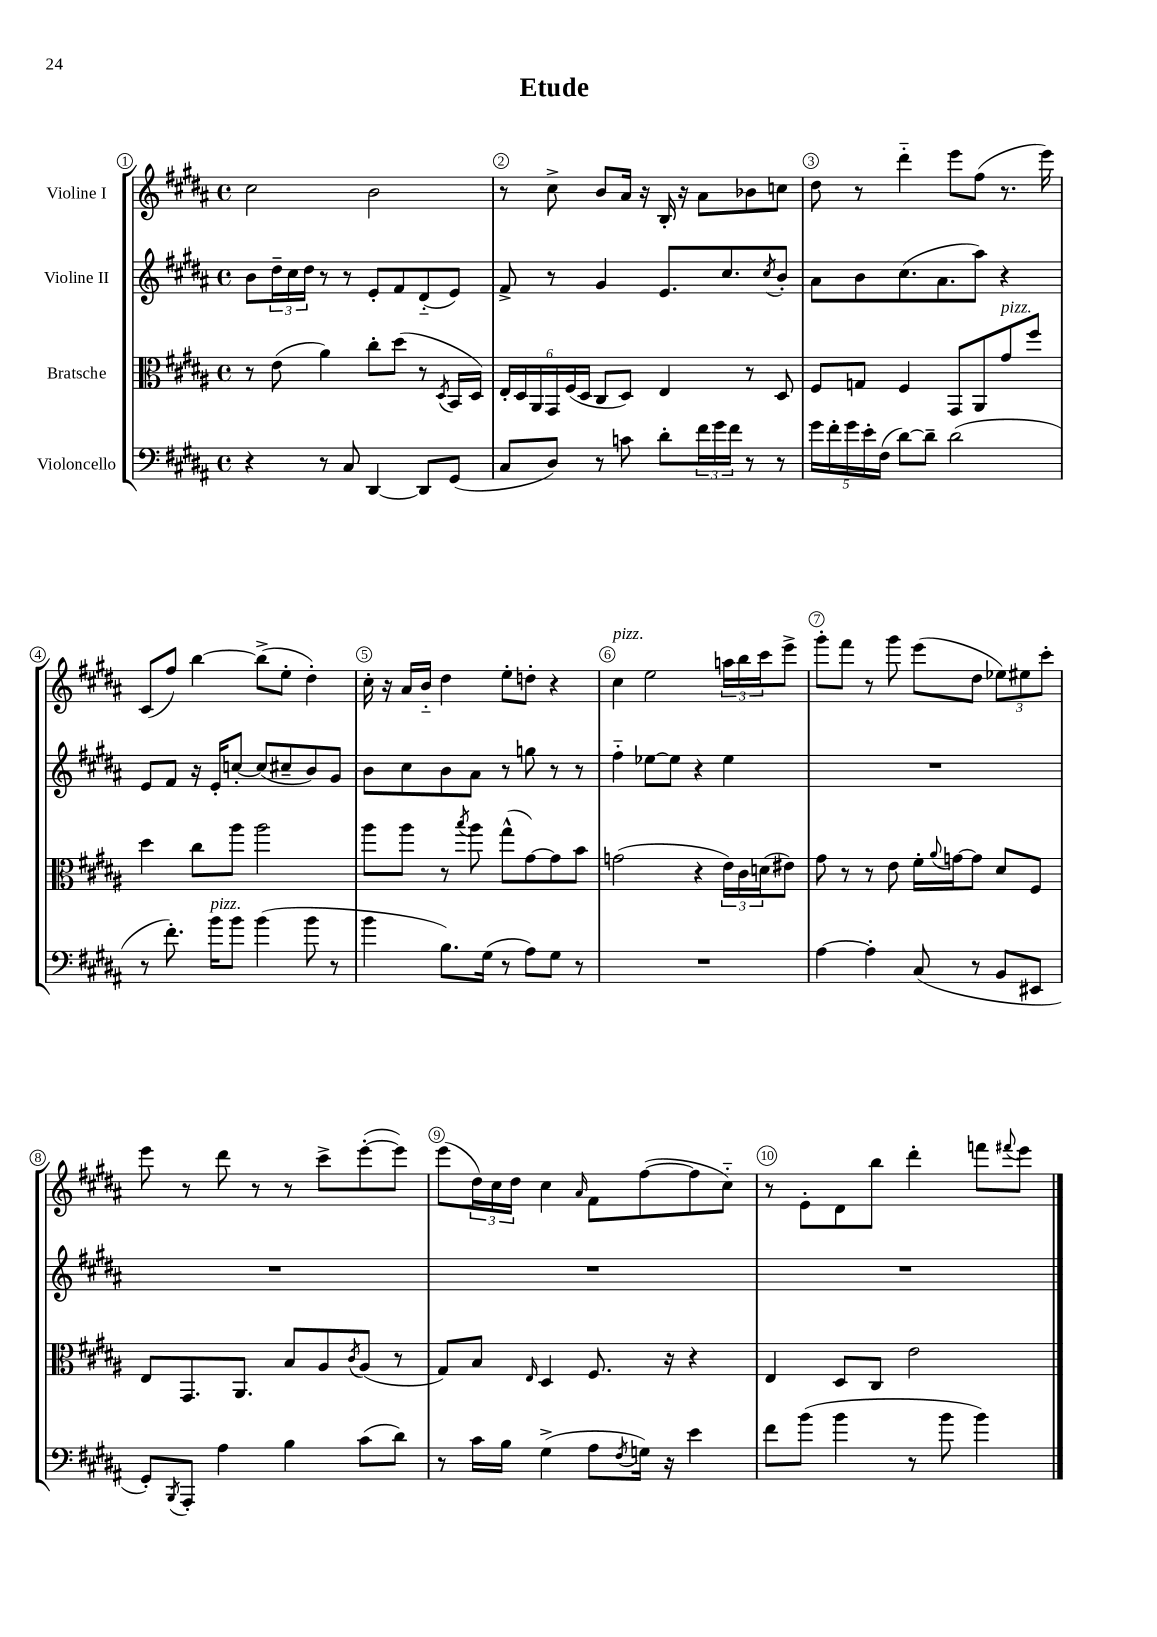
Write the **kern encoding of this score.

**kern	**kern	**kern	**kern
*part4	*part3	*part2	*part1
*staff4	*staff3	*staff2	*staff1
*I"Violoncello	*I"Bratsche	*I"Violine II	*I"Violine I
*clefF4	*clefC3	*clefG2	*clefG2
*k[f#c#g#d#a#]	*k[f#c#g#d#a#]	*k[f#c#g#d#a#]	*k[f#c#g#d#a#]
*M4/4	*M4/4	*M4/4	*M4/4
*met(c)	*met(c)	*met(c)	*met(c)
=1	=1	=1	=1
4r	8r	8b\L	2cc#\
.	(8e\	24dd#~\L	.
.	.	24cc#\	.
.	.	24dd#\JJ	.
8r	4a#\)	8r	.
8C#/	.	8r	.
[4DD#/	8cc#'\L	8e'/L	2b\
.	(8dd#\J	8f#/	.
8DD#/L]	8r	(8d#/	.
.	8qD#/	.	.
(8GG#/J	16BB/LL	8e/J)	.
.	16D#/JJ)	.	.
=2	=2	=2	=2
8C#/L	24E'/LL	8f#^/	8r
.	24D#/	.	.
.	24AA#/	.	.
8D#/J)	24GG#/	8r	8cc#^\
.	(24F#/	.	.
.	24D#/JJ	.	.
8r	8C#/L	4g#/	8b/L
8cn\	8D#/J)	.	16a#/Jk
.	.	.	16r
8d#'\L	4E/	8.e/L	16B'/
.	.	.	16r
24f#\L	.	.	8a#\L
24g#\	.	.	.
.	.	8.cc#/	.
24f#\JJ	.	.	.
8r	8r	.	8b-X\
.	.	8qcc#/	.
8r	8D#/	8b'/J	8ccn\J
=3	=3	=3	=3
20g#\LL	8F#/L	8a#\L	8dd#\
20f#'\	.	.	.
20g#\	.	.	.
.	8Gn/J	8b\	8r
20e'\	.	.	.
(20F#\JJ	.	.	.
[8d#\L)	4F#/	(8.cc#\	4ddd#\
8d#~\J]	.	.	.
.	.	8.a#\	.
(2d#\	8GG#/L	.	8eee\L
.	8AA#/	8aa#\J)	(8ff#\J
!	!LO:TX:a:i:t=pizz.	!	!
.	8g#/	4r	8.r
.	8ff#/J	.	.
.	.	.	16eee\)
!!LO:LB:g=z
=4	=4	=4	=4
8r	4dd#\	8e/L	(8c#/L
8.f#'\)	.	8f#/J	8ff#/J)
.	8cc#\L	16r	[4bb\
!LO:TX:a:i:t=pizz.	!	!	!
16b\KL	.	16e'/KL	.
8b\J	8aa#\J	[8ccn'/J	.
(4b\	2aa#\	(8cc/L]	(8bb^\L]
.	.	8cc#X~/	8ee'\J
8b\	.	8b/)	4dd#'\)
8r	.	8g#/J	.
=5	=5	=5	=5
4b\	8aa#\L	8b\L	16cc#'\
.	.	.	16r
.	8aa#\J	8cc#\	16a#/LL
.	.	.	16b/JJ
8.B\L)	8r	8b\	4dd#\
.	8qbb/	.	.
.	8aa#\	8a#\J	.
(16G#\Jk	.	.	.
8r	(8gg#^^\L	8r	8ee'\L
8A#\L)	[8g#\)	8ggn\	8ddn'\J
8G#\J	8g#\]	8r	4r
8r	8b\J	8r	.
=6	=6	=6	=6
!	!	!	!LO:TX:a:i:t=pizz.
1r	(2gn\	4ff#\	4cc#\
.	.	[8ee-X\L	2ee\
.	.	8ee-\J]	.
.	4r	4r	.
.	24e\LL)	4ee-\	24aan\LL
.	24c#\	.	24bb\
.	(24dn\J	.	24ccc#\J
.	8e#X\J)	.	8eee^\J
=7	=7	=7	=7
[4A#\	8g#\	1r	8ggg#'\L
.	8r	.	8fff#\J
4A#'\]	8r	.	8r
.	8e\	.	8ggg#\
(8C#/	16f#'\LL	.	(8eee\L
.	8qqa#/	.	.
.	[16gn\J	.	.
8r	8g\J]	.	8dd#\J
8BB/L	8d#/L	.	12ee-X\L)
.	.	.	12ee#X\
8EE#X/J	8F#/J	.	.
.	.	.	12ccc#'\J
!!LO:LB:g=z
=8	=8	=8	=8
8GG#'/L)	8E/L	1r	8eee\
8qBBB/	.	.	.
8AAA#'/J	8.GG#/	.	8r
4A#\	.	.	8ddd#\
.	8.AA#/J	.	.
.	.	.	8r
4B\	8B/L	.	8r
.	8A#/	.	8ccc#^\L
.	8qc#/	.	.
(8c#\L	(8A#/J	.	([8eee'\
8d#\J)	8r	.	8eee\J])
=9	=9	=9	=9
8r	8G#/L)	1r	(8eee\L
16c#\LL	8B/J	.	24dd#\L)
.	.	.	24cc#\
16B\JJ	.	.	.
.	.	.	24dd#\JJ
.	16qqE/	.	.
(4G#^\	4D#/	.	4cc#\
.	.	.	16qqa#/
8A#\L	8.F#/	.	8f#\L
8qF#/	.	.	.
16Gn\Jk)	.	.	([8ff#\
16r	16r	.	.
4e\	4r	.	8ff#\]
.	.	.	8cc#\J)
=10	=10	=10	=10
8f#\L	4E/	1r	8r
(8b\J	.	.	8e'\L
4b\	8D#/L	.	8d#\
.	8C#/J	.	8bb\J
8r	2e\	.	4ddd#'\
8b\	.	.	.
4b\)	.	.	8fffn\L
.	.	.	8qqfff#X/
.	.	.	8eee\J
==	==	==	==
*-	*-	*-	*-
